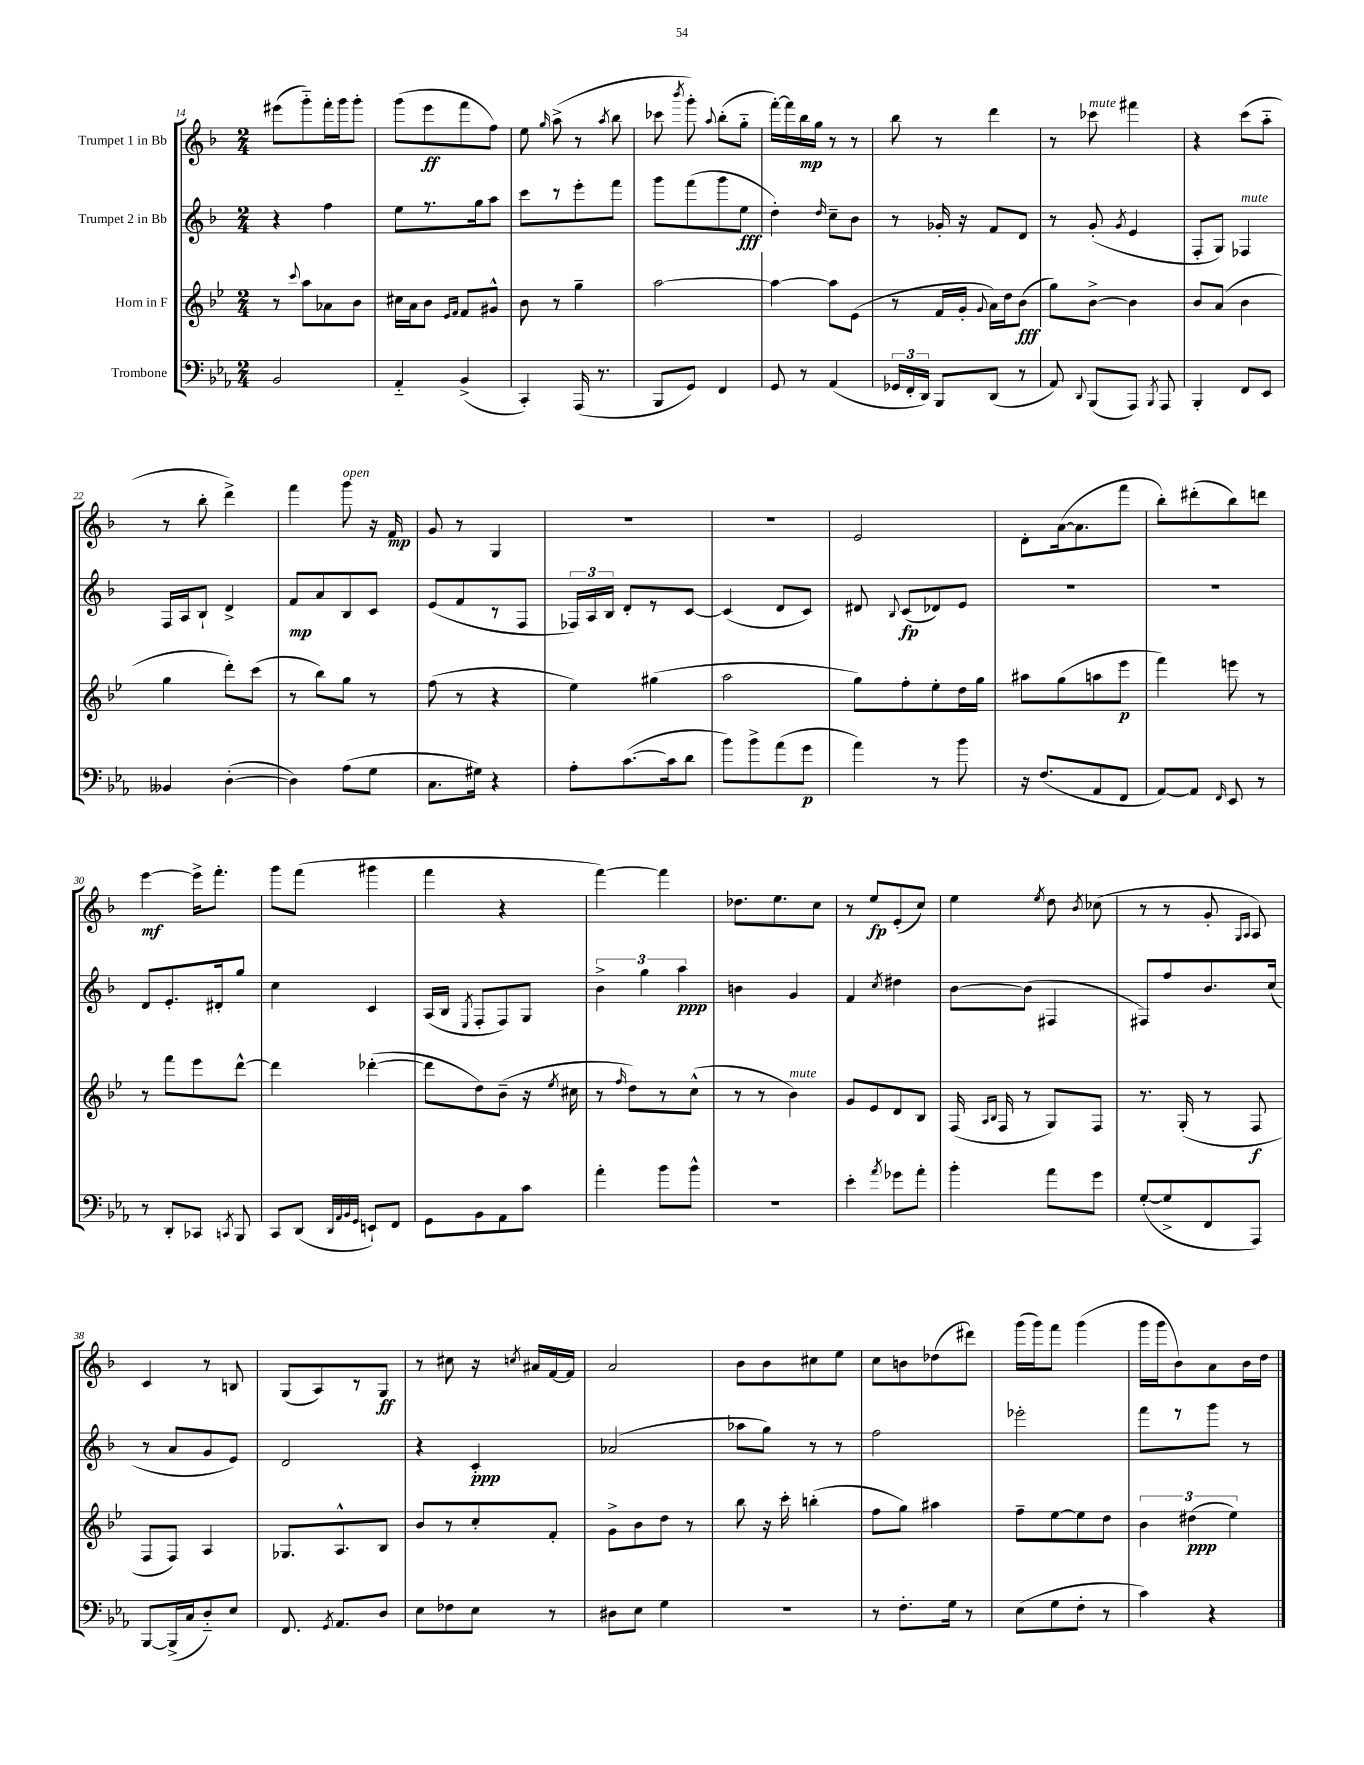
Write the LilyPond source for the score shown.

<<
\new StaffGroup <<
\new Staff = "s0" \with { instrumentName = "Trumpet 1 in Bb" } {
    \clef treble \key f \major \numericTimeSignature \time 2/4
    \autoBeamOff eis'''8[( g'''8-_) f'''16-. g'''16 g'''8]-. |
    g'''8[( e'''8\ff f'''8 f''8]) |
    e''8 \grace { g''16 } a''8->( r8 \acciaccatura { a''8 } bes''8 |
    ces'''8 \acciaccatura { bes'''8 } g'''8-.) \appoggiatura { a''8 } bes''8[-.( g''8]-_ |
    f'''16[~-.) f'''16 bes''16\mp g''16] r8 r8 |
    bes''8 r8 d'''4 |
    r8 ces'''8^\markup { \italic "mute" } fis'''4 |
    r4 c'''8[( a''8]-_ |
    r8 bes''8-. d'''4->) |
    f'''4 g'''8^\markup { \italic "open" } r16 f'16\mp |
    g'8 r8 g4 |
    R2 |
    r2 |
    e'2 |
    d'8[-. a'16~( a'8. f'''8] |
    bes''8[-.) dis'''8-.( bes''8) d'''8] |
    e'''4~\mf e'''16[-> f'''8.]-. |
    g'''8[ f'''8]( gis'''4 |
    f'''4 r4 |
    f'''4~) f'''4 |
    des''8.[ e''8. c''8] |
    r8 e''8[\fp e'8-.( c''8]) |
    e''4 \acciaccatura { e''8 } d''8 \acciaccatura { bes'8 } ces''8( |
    r8 r8 g'8-. \grace { g16[ a16] } a8) |
    c'4 r8 b8 |
    g8[( a8) r8 g8]\ff |
    r8 cis''8 r16 \acciaccatura { c''8 } ais'16[ f'16~ f'16] |
    a'2 |
    bes'8[ bes'8 cis''8 e''8] |
    c''8[ b'8 des''8( dis'''8]) |
    g'''16[( g'''16) f'''8] g'''4( |
    g'''16[ g'''16 bes'8) a'8 bes'16 d''16] \bar "|." |
}
\new Staff = "s1" \with { instrumentName = "Trumpet 2 in Bb" } {
    \clef treble \key f \major \numericTimeSignature \time 2/4
    \autoBeamOff r4 f''4 |
    e''8[ r8. g''16 a''8] |
    c'''8[ r8 e'''8-. f'''8] |
    g'''8[ f'''8( g'''8 e''8]\fff |
    d''4-.) \grace { d''16 } c''8[-- bes'8] |
    r8 ges'16-. r16 f'8[ d'8] |
    r8 g'8-.( \acciaccatura { g'8 } e'4 |
    f8[-. g8]) fes4^\markup { \italic "mute" } |
    f16[ a16 bes8]-! d'4-> |
    f'8[\mp a'8 bes8 c'8] |
    e'8[( f'8 r8 f8] |
    \tuplet 3/2 { fes16[) a16 bes16] } d'8[-. r8 c'8]~ |
    c'4( d'8[ c'8]) |
    dis'8 \appoggiatura { bes8 } c'8[\fp( des'8) e'8] |
    r2 |
    R2 |
    d'8[ e'8.-. dis'16-. g''8] |
    c''4 c'4 |
    a16[( bes16] \acciaccatura { e8 } f8[-. f8) g8] |
    \tuplet 3/2 { bes'4-> g''4 a''4\ppp } |
    b'4 g'4 |
    f'4 \acciaccatura { c''8 } dis''4 |
    bes'8[~ bes'8]( fis4 |
    fis8[) f''8 bes'8. c''16]( |
    r8 a'8[ g'8 e'8]) |
    d'2 |
    r4 c'4-.\ppp |
    aes'2( |
    aes''8[ g''8]) r8 r8 |
    f''2 |
    ees'''2-. |
    f'''8[ r8 g'''8] r8 \bar "|." |
}
\new Staff = "s2" \with { instrumentName = "Horn in F" } {
    \clef treble \key bes \major \numericTimeSignature \time 2/4
    \autoBeamOff r8 \appoggiatura { c'''8 } a''8[ aes'8 bes'8] |
    cis''16[ a'16 bes'8] \grace { ees'16[ f'16] } f'8[ gis'8]-^ |
    bes'8 r8 g''4-- |
    a''2~ |
    a''4~ a''8[ ees'8]( |
    r8 f'16[ g'16]-. \appoggiatura { g'8 } a'16[) d''16 bes'8]\fff( |
    g''8[) bes'8]~-> bes'4 |
    bes'8[ a'8]( bes'4 |
    g''4 d'''8[-.) c'''8]( |
    r8 bes''8[) g''8] r8 |
    f''8( r8 r4 |
    ees''4) gis''4( |
    a''2 |
    g''8[) f''8-. ees''8-. d''16 g''16] |
    ais''8[ g''8( a''8 ees'''8]\p |
    f'''4) e'''8 r8 |
    r8 f'''8[ ees'''8 d'''8]~-^ |
    d'''4 des'''4~-.( |
    des'''8[ d''8) bes'8]--( r16 \acciaccatura { ees''8 } cis''16 |
    r8 \grace { f''16 } d''8[) r8 c''8]-^( |
    r8 r8 bes'4^\markup { \italic "mute" }) |
    g'8[ ees'8 d'8 bes8] |
    f16( \grace { a16[ bes16] } f16 r8 g8[) f8] |
    r8. g16-.( r8 f8\f |
    f8[ f8]) a4 |
    ges8.[ a8.-^ bes8] |
    bes'8[ r8 c''8-. f'8]-. |
    g'8[-> bes'8 d''8] r8 |
    bes''8 r16 c'''16-. b''4-.( |
    f''8[ g''8]) ais''4 |
    f''8[-- ees''8~ ees''8 d''8] |
    \tuplet 3/2 { bes'4 dis''4\ppp( ees''4) } \bar "|." |
}
\new Staff = "s3" \with { instrumentName = "Trombone" } {
    \clef bass \key ees \major \numericTimeSignature \time 2/4
    \autoBeamOff bes,2 |
    aes,4-_ bes,4->( |
    c,4-.) aes,,16( r8. |
    bes,,8[ g,8]) f,4 |
    g,8 r8 aes,4( |
    \tuplet 3/2 { ges,16[ f,16-. d,16]) } bes,,8[ d,8]( r8 |
    aes,8) \appoggiatura { d,8 } bes,,8[( aes,,8]) \acciaccatura { bes,,8 } aes,,8 |
    bes,,4-. f,8[ ees,8] |
    beses,4 d4~-.( |
    d4) aes8[( g8] |
    c8.[ gis16]) r4 |
    aes8[-. c'8.~( c'16 d'8] |
    bes'8[) bes'8-> aes'8( g'8]\p |
    aes'4) r8 bes'8 |
    r16 f8.[( aes,8 f,8] |
    aes,8[~) aes,8] \grace { f,16 } ees,8 r8 |
    r8 d,8[-. ces,8] \acciaccatura { c,8 } bes,,8 |
    c,8[ d,8]( \grace { d,32[ aes,32 bes,32 g,32] } e,8[-!) f,8] |
    g,8[ bes,8 aes,8 c'8] |
    aes'4-. bes'8[ bes'8]-^ |
    R2 |
    ees'4-. \acciaccatura { aes'8 } ges'8[ aes'8]-. |
    bes'4-. aes'8[ g'8] |
    g8[~-.( g8-> f,8 aes,,8]) |
    bes,,8[~ bes,,16->( c16 d8-_) ees8] |
    f,8. \acciaccatura { g,8 } aes,8.[ d8] |
    ees8[ fes8 ees8] r8 |
    dis8[ ees8] g4 |
    r2 |
    r8 f8.[-. g16] r8 |
    ees8[( g8 f8]-. r8 |
    c'4) r4 \bar "|." |
}
>>
>>
\layout { \context { \Score currentBarNumber = #14 } }
